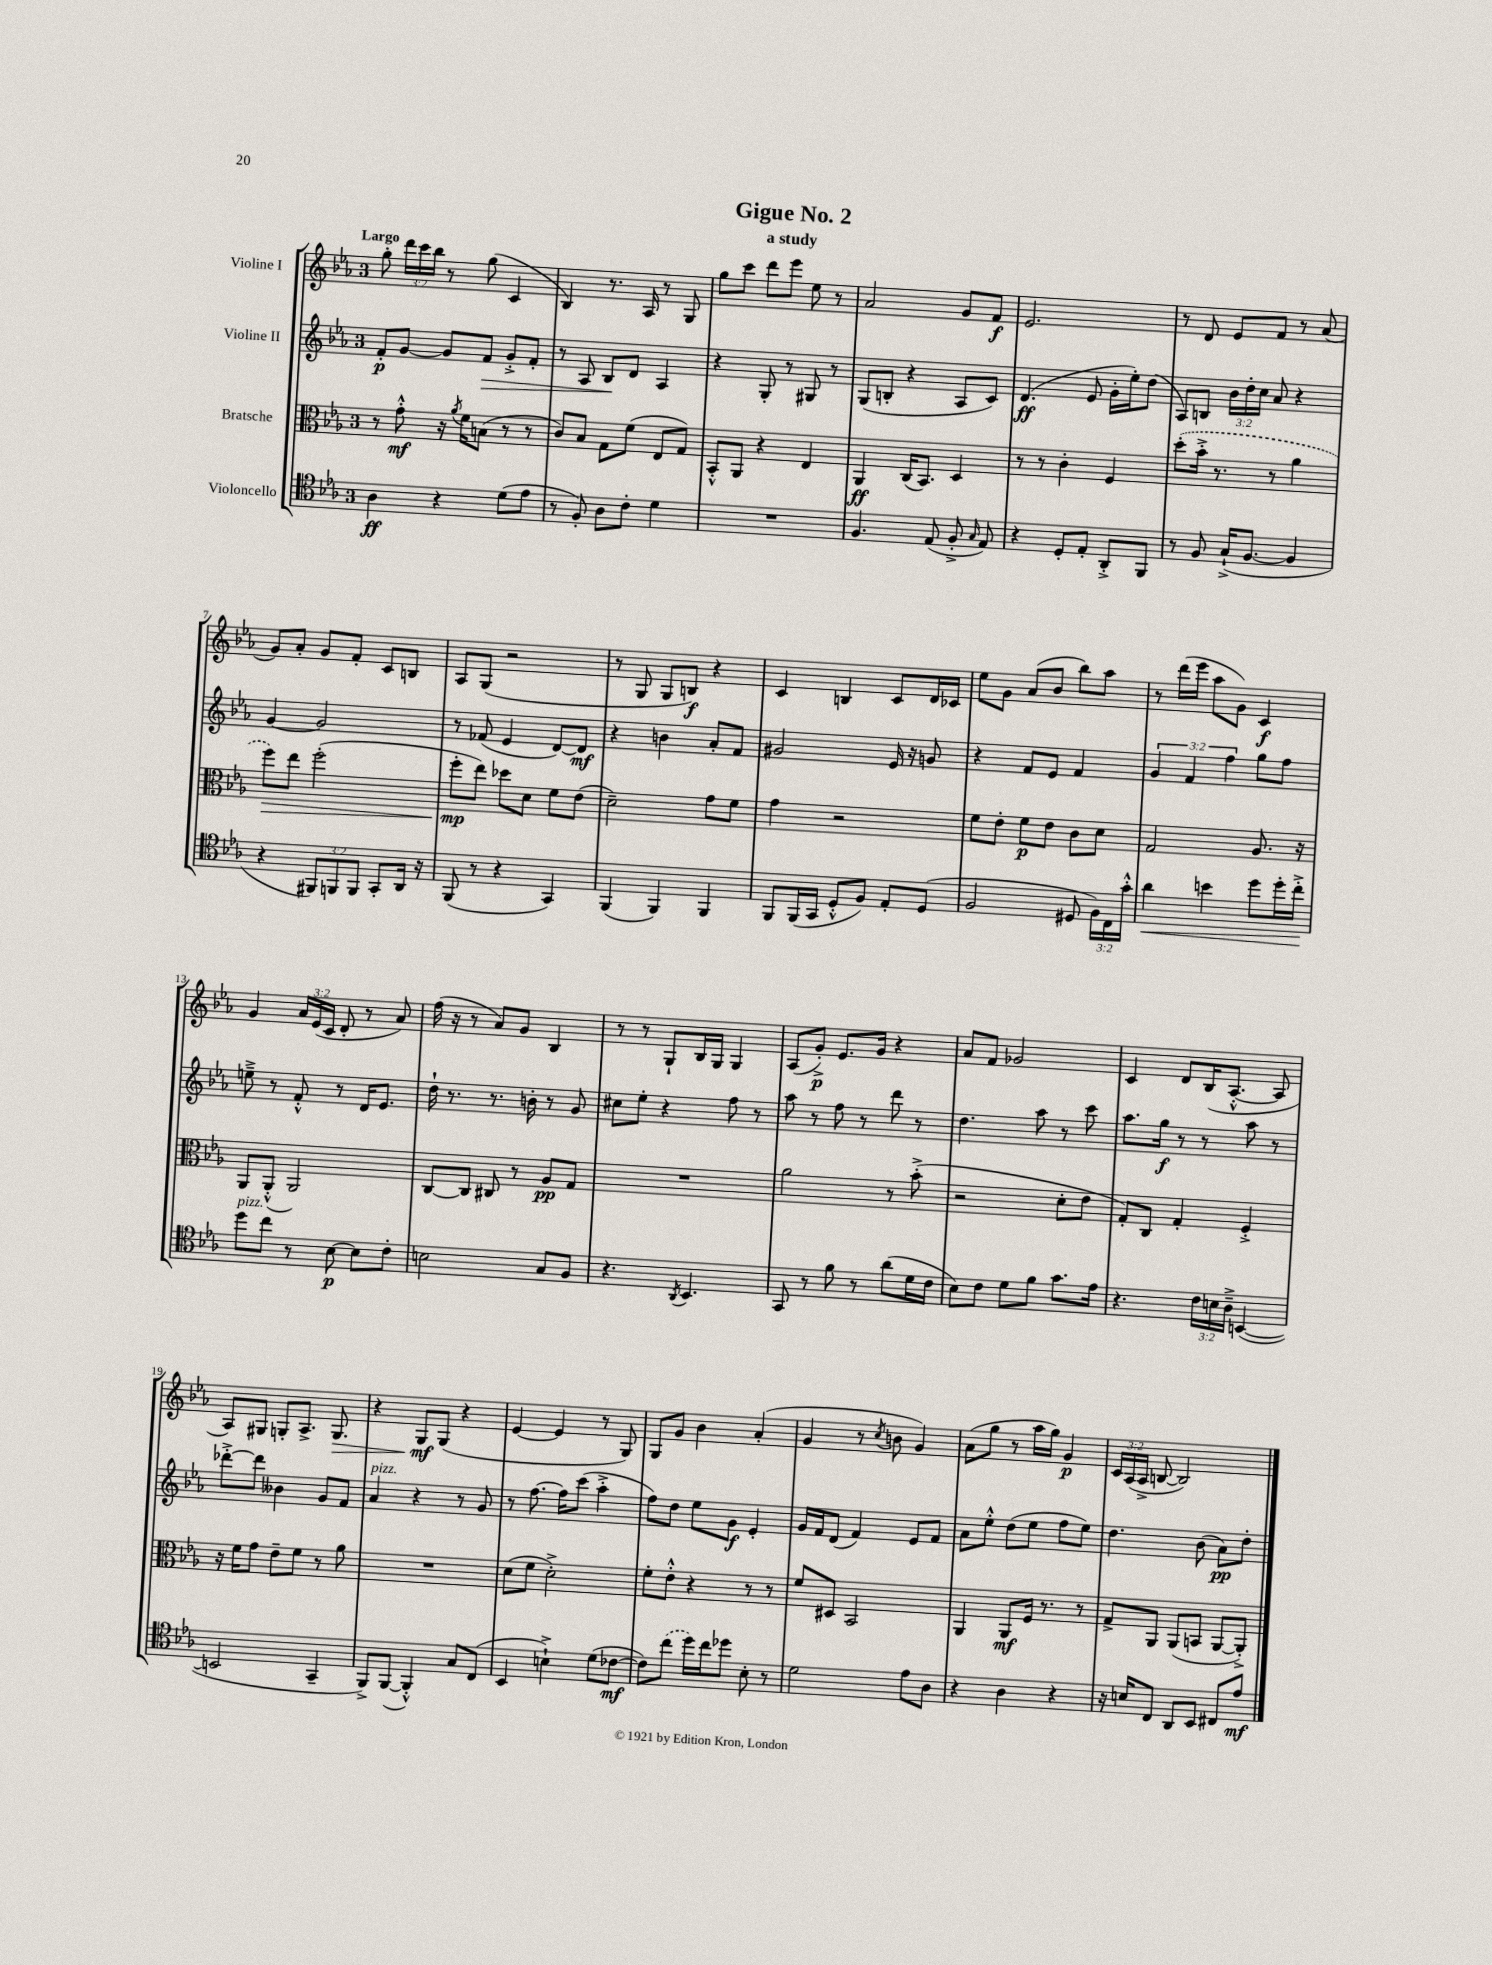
\header { title = "Gigue No. 2" subtitle = "a study" }
<<
\new StaffGroup <<
\new Staff = "s0" \with { instrumentName = "Violine I" } {
    \clef treble \key ees \major \once \override Staff.TimeSignature.style = #'single-digit \time 3/4 \override Staff.TupletNumber.text = #tuplet-number::calc-fraction-text \tempo "Largo"
    \autoBeamOff g''8-. \tuplet 3/2 { d'''16[ c'''16 bes''16] } r8 g''8( c'4 |
    bes4) r8. aes16 r8 g8 |
    g''8[ c'''8] d'''8[ ees'''8] ees''8 r8 |
    aes'2 g'8[ f'8]\f |
    ees'2. |
    r8 d'8 ees'8[ f'8] r8 aes'8( |
    g'8[) aes'8]-. g'8[ f'8]-. c'8[ b8] |
    aes8[ g8]( r2 |
    r8 g8 g8[ b8]\f) r4 |
    c'4 b4 c'8[ d'16 ces'16] |
    ees''8[ g'8] aes'8[( bes'8] bes''8[) aes''8] |
    r8 d'''16[( ees'''16] aes''8[ g'8]) c'4\f |
    g'4 \tuplet 3/2 { aes'16[ ees'16( c'16] } d'8-. r8 aes'8) |
    f''16( r16 r8 aes'8[) g'8] bes4 |
    r8 r8 g8[-! bes16 g16] g4 |
    aes8[( g'8]-.->\p) ees'8.[ g'16] r4 |
    aes'8[ f'8] ges'2 |
    c'4 d'8[ bes16( aes8.]~-.-^ aes8 |
    aes8[) gis8] g8[-. aes8.]-> g8.\> |
    r4 g8[\mf\! g8]( r4 |
    ees'4~ ees'4 r8 g8) |
    g8[ g'8] bes'4 aes'4-.( |
    g'4 r8 \acciaccatura { c''8 } b'8 g'4) |
    aes'8[( g''8] r8 aes''16[ g''16]) g'4\p |
    \tuplet 3/2 { c'16[ aes16( aes16]-> } b8~ b2) \bar "|." |
}
\new Staff = "s1" \with { instrumentName = "Violine II" } {
    \clef treble \key ees \major \once \override Staff.TimeSignature.style = #'single-digit \time 3/4 \override Staff.TupletNumber.text = #tuplet-number::calc-fraction-text
    \autoBeamOff f'8[-.\p g'8]~ g'8[ f'8]\> g'8[-.-> f'8]-. |
    r8 aes8 bes8[\! d'8] aes4 |
    r4 g8-. r8 gis8 r8 |
    g8[( b8]-. r4 aes8[ c'8]) |
    d'4.\ff( ees'8 g'16[-. ees''16-.) d''8]( |
    aes8[) b8] \tuplet 3/2 { bes'16[ d''16-. c''16] } aes'8 r4 |
    g'4~ g'2 |
    r8 fes'8( ees'4 d'8[~) d'8]\mf |
    r4 b'4 aes'8[-. f'8] |
    gis'2 ees'16 r16 g'8 |
    r4 f'8[ ees'8] f'4 |
    \tuplet 3/2 { g'4 f'4 f''4 } g''8[ f''8] |
    e''8---> r8 f'8-.-^ r8 d'16[ ees'8.] |
    d''16-! r8. r8. b'16-. r8 g'8 |
    cis''8[ ees''8]-. r4 f''8 r8 |
    aes''8 r8 f''8 r8 d'''8 r8 |
    d''4. aes''8 r8 c'''8 |
    aes''8.[ g''16]\f r8 r8 aes''8 r8 |
    des'''8[~-.-> des'''8] beses'4 g'8[ f'8] |
    aes'4^\markup { \italic "pizz." } r4 r8 g'8 |
    r8 f''8.~ f''16[ c'''8]( aes''4-.-> |
    f''8[) d''8] ees''8[ g'8]\f ees'4-. |
    g'16[ f'16 d'8]( f'4) ees'8[ f'8] |
    aes'8[ ees''8]-.-^ d''8[( ees''8] f''8[ ees''8]) |
    d''4. bes'8( aes'8[\pp) d''8]-. \bar "|." |
}
\new Staff = "s2" \with { instrumentName = "Bratsche" } {
    \clef alto \key ees \major \once \override Staff.TimeSignature.style = #'single-digit \time 3/4
    \autoBeamOff r8 g'8-.-^\mf r16 \acciaccatura { aes'8 } f'16[ b8]( r8 r8 |
    c'8[) bes8] g8[ f'8]( ees8[ g8]) |
    bes,8[-.-^ aes,8] r4 ees4 |
    aes,4\ff c16[( bes,8.]) d4 |
    r8 r8 c'4-. f4 |
    \once \slurDashed d''8[-.( bes'16]-.-> r8. r8 aes'4 |
    f''8[\>) ees''8] f''2-.( |
    f''8[-.\mp\! ees''8]) des''8[ d'8] f'8[ ees'8]( |
    d'2--) g'8[ f'8] |
    g'4 r2 |
    f'8[ ees'8]-. f'8[\p ees'8] c'8[ d'8] |
    g2 aes8. r16 |
    aes,8[ aes,8]-.-^( aes,2) |
    c8[~ c8] cis8 r8 aes8[\pp g8] |
    R2. |
    aes'2 r8 bes'8-.->( |
    r2 d'8[-. ees'8] |
    g8[-.) c8] g4-. f4-.-> |
    r16 f'16[ g'8] ees'8[-- f'8] r8 aes'8 |
    R2. |
    d'8[( f'8] d'2-.->) |
    f'8[-. ees'8]-.-^ r4 r8 r8 |
    f'8[ dis8] bes,2 |
    aes,4 aes,8[\mf f16] r8. r8 |
    g8[-> aes,8] aes,8[( b,8] aes,8[~ aes,8]-.->) \bar "|." |
}
\new Staff = "s3" \with { instrumentName = "Violoncello" } {
    \clef tenor \key ees \major \once \override Staff.TimeSignature.style = #'single-digit \time 3/4 \override Staff.TupletNumber.text = #tuplet-number::calc-fraction-text
    \autoBeamOff aes4\ff r4 d'8[( ees'8] |
    r8 f8-.) aes8[ c'8]-. d'4 |
    R2. |
    f4. ees8( f8-.-> \grace { g16 } ees8) |
    r4 d8[-. ees8]-. aes,8[-.-> f,8] |
    r8 f8 g16[-!->( f8.]~ f4 |
    r4 \tuplet 3/2 { fis,8[) f,8 f,8] } g,8[-. aes,16] r16 |
    f,8( r8 r4 g,4) |
    f,4( f,4) f,4 |
    f,8[ f,16( g,16] d8[-.-^ f8]) ees8[-. d8]( |
    f2 dis8 \tuplet 3/2 { f16[) c16 g'16]-.-^ } |
    aes'4\< b'4 d''8[ d''16-. c''16]-.->\! |
    d''8[^\markup { \italic "pizz." } c''8] r8 bes8~\p bes8[ c'8]-. |
    b2 g8[ f8] |
    r4. \acciaccatura { aes,8 } bes,4. |
    g,8 r8 f'8 r8 aes'8[( d'16 c'16] |
    bes8[) c'8] d'8[ f'8] g'8.[ ees'16] |
    r4. \tuplet 3/2 { c'16[ b16 aes16]---> } b,4~( |
    b,2 g,4-- |
    f,8[->) f,8]~( f,4-.-^) g8[ c8]( |
    bes,4 b4-!->) d'8[( ces'8]~\mf |
    ces'8[) \once \slurDashed c''8]( d''16[) c''16 des''8] bes8-. r8 |
    d'2 ees'8[ aes8] |
    r4 aes4 r4 |
    r16 b16[ c8] aes,8[ bes,8] cis8[ ees'8]\mf \bar "|." |
}
>>
>>
